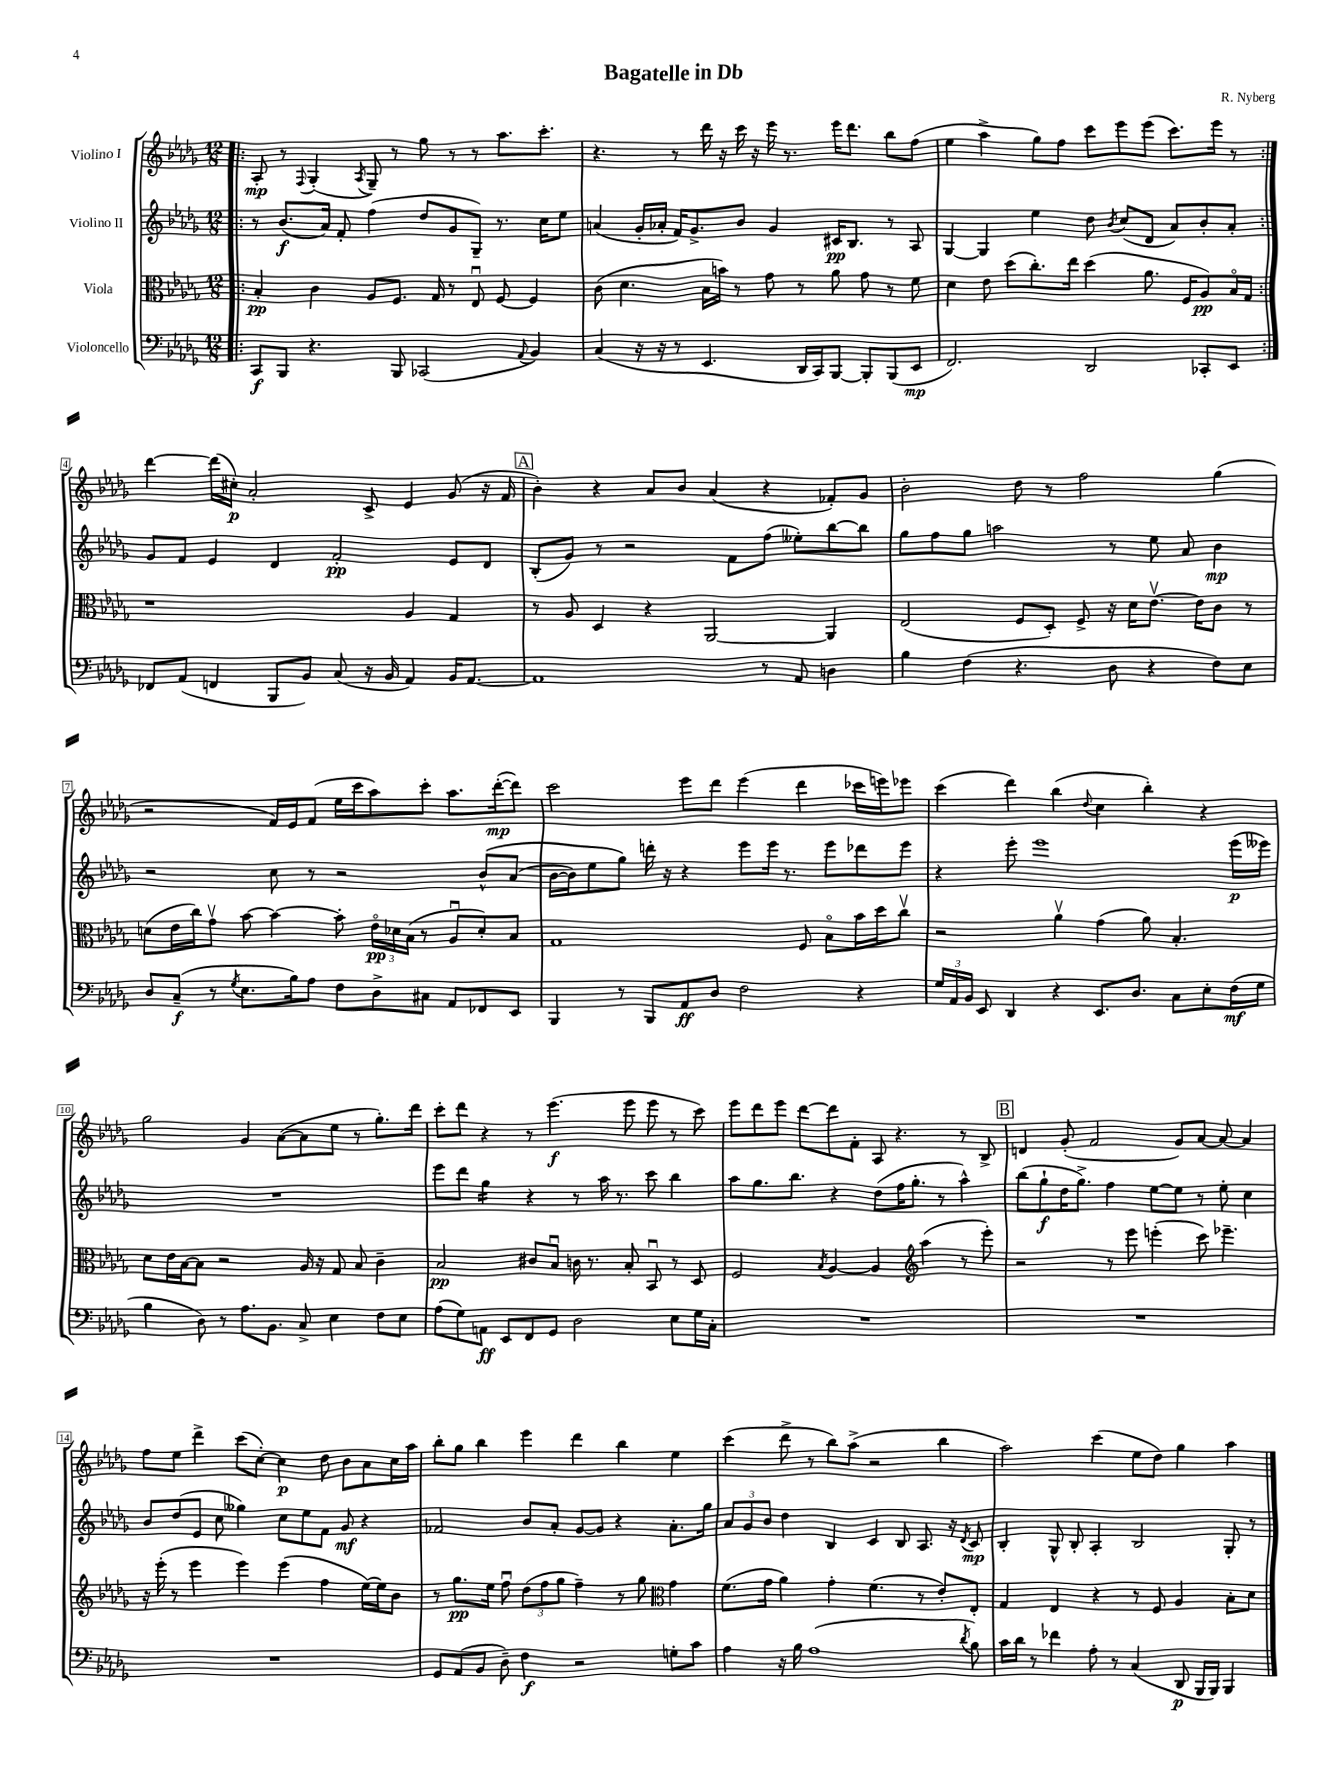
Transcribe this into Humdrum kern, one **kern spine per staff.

**kern	**kern	**kern	**kern
*staff4	*staff3	*staff2	*staff1
*clefF4	*clefC3	*clefG2	*clefG2
*k[b-e-a-d-g-]	*k[b-e-a-d-g-]	*k[b-e-a-d-g-]	*k[b-e-a-d-g-]
*M12/8	*M12/8	*M12/8	*M12/8
=!|:	=!|:	=!|:	=!|:
8CC/L	4B-'/	8r	8A-'/
8BBB-/J	.	(8.b-/L	8r
.	.	.	8qqF/
4.r	4c\	.	(4G-'/
.	.	16a-/Jk)	.
.	.	8f'/	.
.	.	.	8qA-/
.	8A-/L	(4ff\	8G-~/)
8BBB-/	8.F/J	.	8r
(2CC-/	.	8dd-/L	8gg-\
.	16G-/	.	.
.	8r	8g-/	8r
.	8E-u/	8G-~/J)	8r
.	[8F/	8.r	8.aa-\L
8qqAA-/	.	.	.
4BB-/)	4F/]	.	.
.	.	16cc\LK	8.ccc'\J
.	.	8ee-\J	.
=	=	=	=
(4C/	(8c\	(4a/	4.r
.	4.d-\	.	.
16r	.	16g-'/LL	.
16r	.	16a-'/JJ	.
8r	.	16f/LK)	8r
.	.	8.g-^/	.
4.EE-/	16B-\LL	.	16ddd-\
.	16b\JJ)	.	16r
.	8r	8b-/J	16ccc\
.	.	.	16r
.	8g-\	4g-/	16eee-\
.	.	.	8.r
16DD-/LL	8r	.	.
16CC/J)	.	.	.
[8BBB-/J	8a-\	16c#/LK	16eee-\LK
.	.	8.B-/J	8.ddd-\J
8BBB-'/]L	8g-\	.	.
(8BBB-/	8r	8r	8bb-\L
8EE-/J	8f\	8A-/	(8ff\J
=	=	=	=
2.FF/)	4d-\	[4G-/	4ee-\
.	8e-\	4G-/]	4aa-^\
.	(8dd-\L	.	.
.	8.cc'\)	4ee-\	8gg-\L)
.	.	.	8ff\J
.	16ee-\Jk	.	.
2DD-/	(4dd-\	8dd-\	8ccc\L
.	.	8qb-/	.
.	.	(8cc/L	8eee-\
.	8.a-\	8d-/J	(8eee-\J
.	.	8a-/L)	8.ccc\L)
.	16F/LK	.	.
8CC-'/L	8A-/)	8b-'/	.
.	.	.	16eee-\Jk
8EE-/J	16B-o/L	8a-'/J	8r
.	16G-/JJ	.	.
=:|!	=:|!	=:|!	=:|!
8FF-/L	1r	8g-/L	[4ddd-\
(8AA-/J	.	8f/J	.
4FF/	.	4e-/	(16ddd-\]LL
.	.	.	16cc#'\JJ)
.	.	.	2a-'/
8BBB-/L	.	4d-/	.
8BB-/J)	.	.	.
(8C/	.	2f'/	.
16r	.	.	8c^/
16BB-/	.	.	.
4AA-/)	4A-/	.	4e-/
16BB-/LK	4G-/	8e-/L	(8g-/
[8.AA-/J	.	.	.
.	.	8d-/J	16r
.	.	.	16f/
=	=	=	=
1AA-]	8r	(8B-'/L	4b-'\)
.	8A-/	8g-/J)	.
.	4D-/	8r	4r
.	.	2r	.
.	4r	.	8a-/L
.	.	.	8b-/J
.	[2AA-/	.	(4a-/
.	.	8f\L	.
8r	.	(8ff\J	4r
8AA-/	.	8ee--'\L)	.
4D\	4AA-/]	[8bb-\	8f-'/L)
.	.	8bb-\]J	8g-/J
=	=	=	=
4B-\	(2E-/	8gg-\L	2b-'\
.	.	8ff\	.
(4F\	.	8gg-\J	.
.	.	2aa\	.
4.r	8F/L	.	8dd-\
.	8D-'/J)	.	8r
.	8F^/	.	2ff\
8D-\	16r	8r	.
.	16d-\LK	.	.
4r	[8.e-v\J	8ee-\	.
.	.	8a-/	.
.	16e-\]LK	.	.
8F\L)	8c\J	4b-\	(4gg-\
8E-\J	8r	.	.
=	=	=	=
8D-/L	(8d\L	2r	2r
(8C~/J	16e-\L	.	.
.	16cc\J)	.	.
8r	8g-v\J	.	.
8qG-/	.	.	.
8.E-\L	[8b-\	.	.
.	4b-\_	8cc\	16f/LL)
16B-\k)	.	.	16e-/J
8A-\J	.	8r	(8f/J
8F\L	8b-'\]	2r	16ee-\LL
.	.	.	16ccc\J
8D-^\	24e-o\LL	.	8aa-\)
.	24d-\	.	.
.	(24B-\JJ	.	.
8C#\J	8r	.	8ccc'\J
8AA-/L	8A-u/L	.	8.aa-\L
8FF-/	8d-'/)	&(8b-^^/L	.
.	.	.	([16ddd-'\k
8EE-/J	8B-/J	(8a-/J	8ddd-\]J)
=	=	=	=
4BBB-/	1G-	[16b-\LL	2ccc\
.	.	16b-\]J)	.
.	.	8ee-\	.
8r	.	8gg-\J&)	.
8BBB-/L	.	16ddd'\	.
.	.	16r	.
8AA-/	.	4r	8eee-\L
8D-/J	.	.	8ddd-\J
2F\	.	8eee-\L	(4eee-\
.	.	16eee-\Jk	.
.	.	8.r	.
.	8F/	.	4ddd-\
.	8B-o\L	8eee-\L	.
4r	16b-\L	8ddd-\	16ccc-\LL
.	16dd-\J	.	16eee\J)
.	8ccv\J	8eee-\J	8eee-\J
=	=	=	=
24G-/LL	2r	4r	(4ccc\
24AA-/	.	.	.
24BB-/JJ	.	.	.
8EE-/	.	.	.
4DD-/	.	8eee-'\	4ddd-\)
.	.	1eee-	.
4r	4a-v\	.	(4bb-\
.	.	.	8qqdd-/
8.EE-/L	(4g-\	.	4cc\
8.D-/J	.	.	.
.	8a-\)	.	4bb-'\)
8C\L	4.B-'/	.	.
8E-'\	.	.	4r
(16F\L	.	(16eee-\LL	.
16G-\JJ	.	16eee--\JJ)	.
=	=	=	=
4B-\	8d-\L	1.r	2gg-\
.	16e-\L	.	.
.	[16B-\J	.	.
8D-\)	8B-\]J	.	.
8r	2r	.	.
8.A-\L	.	.	4g-/
8.BB-\J	.	.	.
.	.	.	([8a-\L
8C^/	16A-/	.	8a-\]
.	16r	.	.
4E-\	8G-/	.	8ee-\J
.	8B-/	.	8r
8F\L	4c~\	.	8.gg-'\L)
8E-\J	.	.	.
.	.	.	16ddd-\Jk
=	=	=	=
(8A-\L	2B-/	8eee-\L	8ccc'\L
8G-\)	.	8ddd-\J	8ddd-\J
8AA\J	.	4gg-\	4r
8EE-/L	.	.	.
8FF/	8c#/L	4r	8r
8GG-/J	8B-u/J	.	(4.eee-\
2D-\	16c\	8r	.
.	8.r	.	.
.	.	16aa-\	.
.	.	8.r	.
.	8B-'/	.	8eee-\
.	8BB-u/	8ccc\	8eee-\
8E-\L	8r	4bb-\	8r
16G-\L	8D-/	.	8ccc\)
16C'\JJ	.	.	.
=	=	=	=
1.r	2F/	8aa-\L	8eee-\L
.	.	8.gg-\	8ddd-\
.	.	.	8eee-\J
.	.	8.bb-\J	.
.	.	.	[8ddd-\L
.	8qB-/	.	.
.	[4A-/	4r	8ddd-\]
.	.	.	8f'\J
.	4A-/]	(8dd-\L	8A-/
.	.	16ff\K	4.r
.	.	8.gg-'\J	.
*	*clefG2	*	*
.	(4aa-\	.	.
.	.	8r	.
.	8r	4aa-^^\)	8r
.	8eee-'\)	.	8B-^/
=	=	=	=
1.r	2r	(8bb-\L	4d/
.	.	8gg-`\	.
.	.	16dd-\K	(8g-'/
.	.	8.gg-^\J)	.
.	.	.	2f/
.	8r	4ff\	.
.	8eee-\	.	.
.	(4eee'\	[8ee-\L	.
.	.	8ee-\]J	8g-/L)
.	8ccc\)	8r	[8a-/J
.	4.eee-~\	8ee-'\	8a-/_
.	.	4cc\	4a-/]
=	=	=	=
1.r	16r	8b-/L	8ff\L
.	(16eee-'\	.	.
.	8r	(8dd-/	8ee-\J
.	4eee-\	8e-/J	4ddd-^\
.	.	8cc\	.
.	4eee-\)	4gg--\)	(8ccc\L
.	.	.	[8cc'\J)
.	(4eee-\	8cc\L	4cc\]
.	.	8ee-\	.
.	4ff\	8f\J	8dd-\
.	.	8g-/	8b-\L
.	[16ee-\LL)	4r	8a-\
.	16ee-\]J	.	.
.	8b-\J	.	16cc\L
.	.	.	16aa-\JJ
=	=	=	=
8GG-/L	8r	2f-/	8bb-'\L
(8AA-/	8.gg-\L	.	8gg-\J
8BB-/J	.	.	4bb-\
.	16ee-\Jk	.	.
8D-~\)	8ffu\	.	.
4F\	(12dd-\L	8b-/L	4eee-\
.	12ff\	.	.
.	.	8a-'/J	.
.	12gg-\J	.	.
2r	4ff~\)	[8g-/L	4ddd-\
.	.	8g-/]J	.
.	8r	4r	4bb-\
.	8gg-\	.	.
*	*clefC3	*	*
8G'\L	4g-\	8.a-'\L	4ee-\
8c\J	.	.	.
.	.	16gg-\Jk	.
=	=	=	=
4A-\	(8.f\L	12a-/L	(4ccc\
.	.	12g-/	.
.	.	12b-/J	.
.	16g-\Jk	.	.
16r	4a-\)	4dd-\	8ddd-^\
16B-\	.	.	.
(1A-	.	.	8r
.	4g-'\	4B-/	8bb-\L)
.	.	.	(8aa-^\J
.	(4.f\	4c/	2r
.	.	8B-/	.
.	8r	8.A-/	.
.	8e-'/L)	.	4bb-\
.	.	16r	.
8qd-/	.	8qd-/	.
8B-\)	8E-'/J	8c/	.
=	=	=	=
16c\LL	4G-/	4B-'/	2aa-\)
16d-\JJ	.	.	.
8r	.	.	.
4f-\	4E-/	8G-^^/	.
.	.	8B-'/	.
8A-'\	4r	4A-'/	(4ccc\
8r	.	.	.
(4C/	8r	2B-/	8ee-\L
.	8F/	.	8dd-\J)
8DD-/	4A-/	.	4gg-\
16BBB-/LL	.	.	.
16BBB-/JJ)	.	.	.
4BBB-/	8B-'\L	8G-'/	4aa-\
.	8d-\J	8r	.
==	==	==	==
*-	*-	*-	*-
